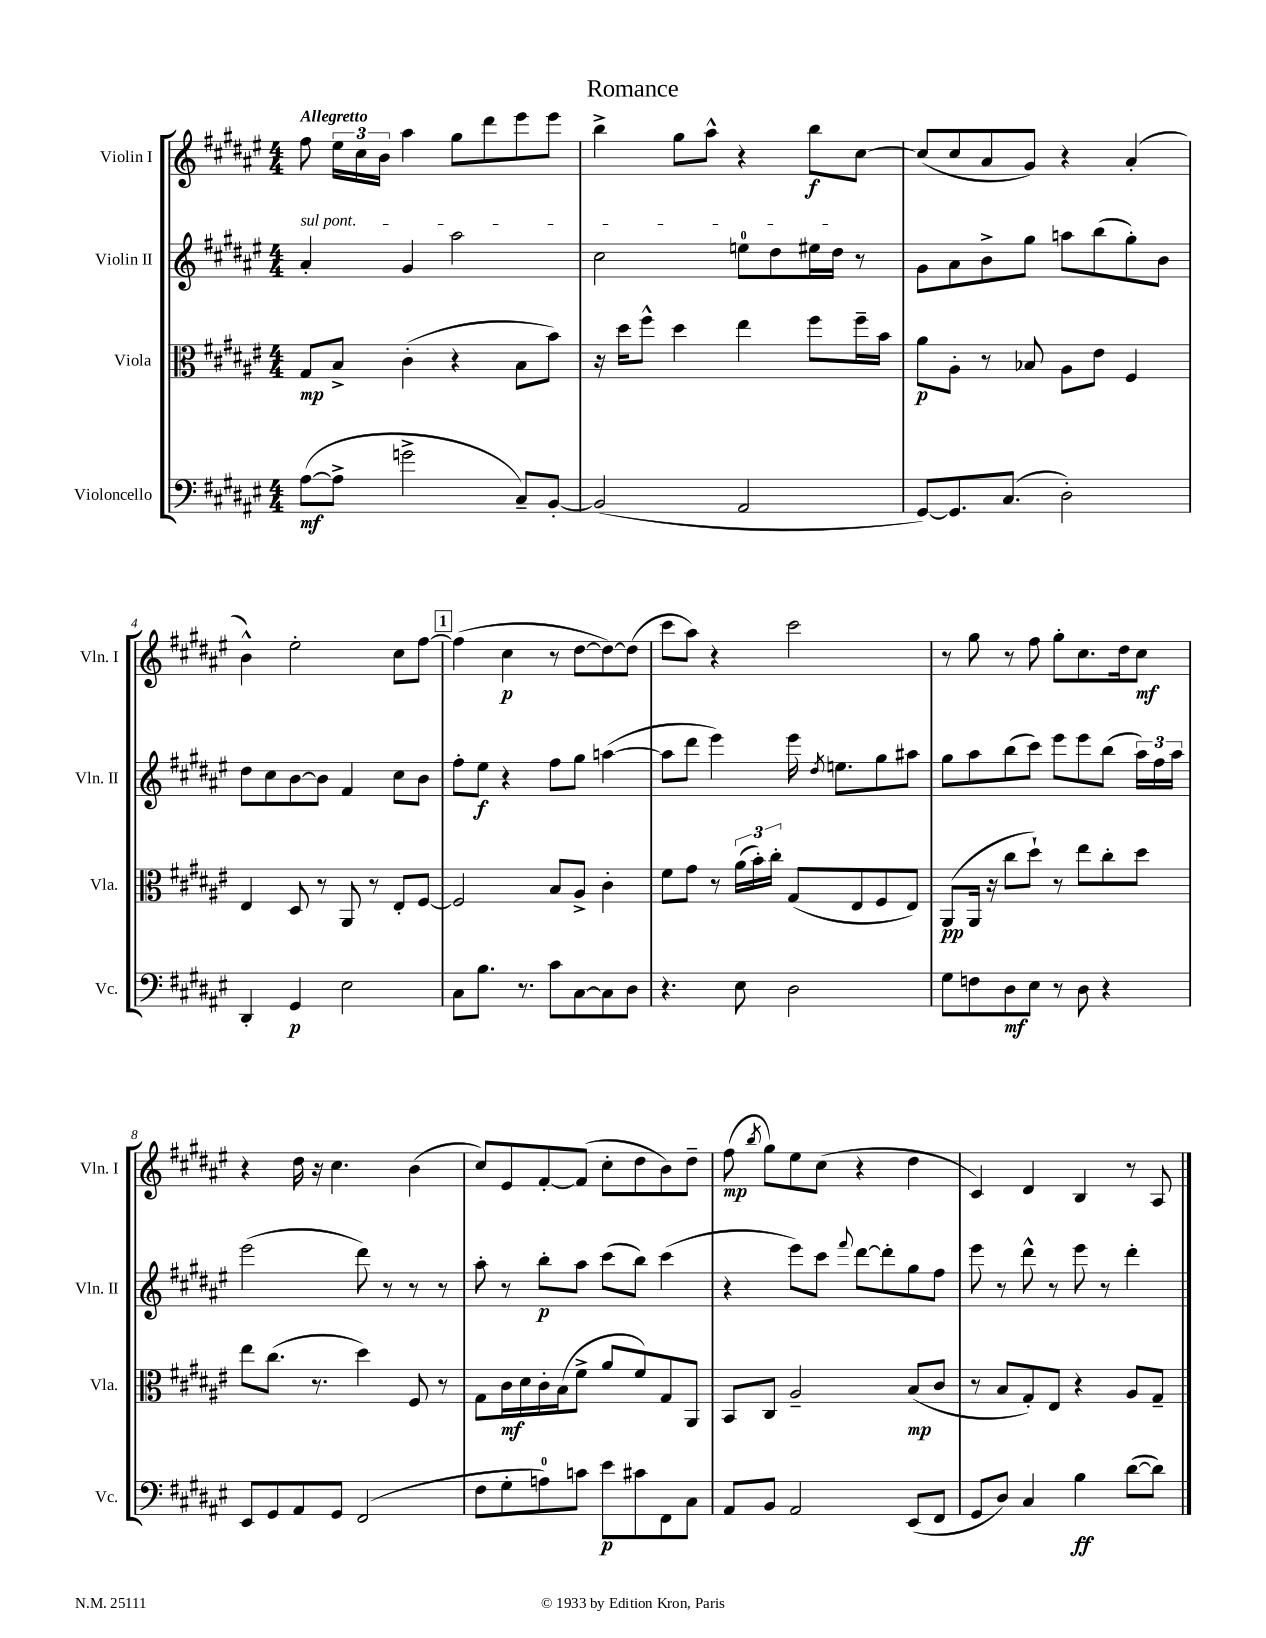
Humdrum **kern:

**kern	**kern	**kern	**kern
*staff4	*staff3	*staff2	*staff1
*clefF4	*clefC3	*clefG2	*clefG2
*k[f#c#g#d#a#e#]	*k[f#c#g#d#a#e#]	*k[f#c#g#d#a#e#]	*k[f#c#g#d#a#e#]
*M4/4	*M4/4	*M4/4	*M4/4
([8A#	8G#	4a#'	8ff#
8A#^]	8B^	.	24ee#
.	.	.	24cc#
.	.	.	24b
2g^	(4c#'	4g#	4aa#
.	4r	2aa#	8gg#
.	.	.	8ddd#
8C#~)	8B	.	8eee#
[8BB'	8b)	.	8eee#
=	=	=	=
(2BB]	16r	2cc#	4bb^
.	16dd#	.	.
.	8ff#^^	.	.
.	4dd#	.	8gg#
.	.	.	8aa#^^
2AA#	4ee#	8ee	4r
.	.	8dd#	.
.	8ff#	16ee#	8bb
.	.	16dd#	.
.	16ff#~	8r	[8cc#
.	16b	.	.
=	=	=	=
[8GG#)	8a#	8g#	(8cc#]
8.GG#]	8A#'	8a#	8cc#
.	8r	8b^	8a#
(8.C#	.	.	.
.	8B-	8gg#	8g#)
2D#')	8A#	8aa	4r
.	8e#	(8bb	.
.	4F#	8gg#')	(4a#'
.	.	8b	.
=	=	=	=
4DD#'	4E#	8dd#	4b^^)
.	.	8cc#	.
4GG#	8D#	[8b	2ee#'
.	8r	8b]	.
2E#	8AA#	4f#	.
.	8r	.	.
.	8E#'	8cc#	8cc#
.	[8F#	8b	[8ff#
=	=	=	=
8C#	2F#]	8ff#'	(4ff#]
8.B	.	8ee#	.
.	.	4r	4cc#
8.r	.	.	.
8c#	8B	8ff#	8r
[8C#	8A#^	8gg#	[8dd#
8C#]	4c#'	([4aa	8dd#_)
8D#	.	.	(8dd#]
=	=	=	=
4.r	8f#	8aa]	8ccc#
.	8g#	8ddd#	8aa#)
.	8r	4eee#)	4r
8E#	(24a#	.	.
.	24b')	.	.
.	24cc#'	.	.
2D#	(8G#	16eee#	2ccc#
.	.	8qdd#	.
.	.	8.ee	.
.	8E#	.	.
.	8F#	8gg#	.
.	8E#)	8aa#	.
=	=	=	=
8G#	(8AA#	8gg#	8r
8F	16AA#	8aa#	8gg#
.	16r	.	.
8D#	8cc#	(8bb	8r
8E#	8dd#`)	8ccc#)	8ff#
8r	8r	8eee#	8gg#'
8D#	8ee#	8eee#	8.cc#
4r	8cc#'	(8bb	.
.	.	.	16dd#
.	8dd#	24aa#)	8cc#
.	.	24ff#	.
.	.	24aa#	.
=	=	=	=
8EE#	8ee#	(2eee#	4r
8GG#	(8.cc#	.	.
8AA#	.	.	16dd#
.	8.r	.	16r
8GG#	.	.	4.cc#
(2FF#	4dd#)	8ddd#)	.
.	.	8r	.
.	8F#	8r	(4b
.	8r	8r	.
=	=	=	=
8F#	8G#	8aa#'	8cc#)
8G#'	16c#	8r	8e#
.	16d#	.	.
8A)	16c#'	8bb'	[8f#'
.	(16B	.	.
8c	8f#^	8aa#	(8f#]
8e#	8a#	(8ccc#	8cc#'
8c#	8f#)	8bb)	8dd#
8FF#	8G#	(4ccc#	8b)
8C#	8AA#	.	8dd#~
=	=	=	=
8AA#	8BB	4r	(8ff#
.	.	.	8qbb
8BB	8C#	.	8gg#)
2AA#	2A#~	8eee#)	8ee#
.	.	8ccc#	(8cc#
.	.	8qqfff#	.
.	.	[8ddd#	4r
.	.	8ddd#']	.
(8EE#	(8B	8gg#	4dd#
8FF#	8c#	8ff#	.
=	=	=	=
8GG#	8r	8eee#	4c#)
8D#)	8B	8r	.
4C#	8G#')	8ddd#^^	4d#
.	8E#	8r	.
4B	4r	8eee#	4B
.	.	8r	.
([8d#	8A#	4ddd#'	8r
8d#])	8G#~	.	8A#
==	==	==	==
*-	*-	*-	*-
